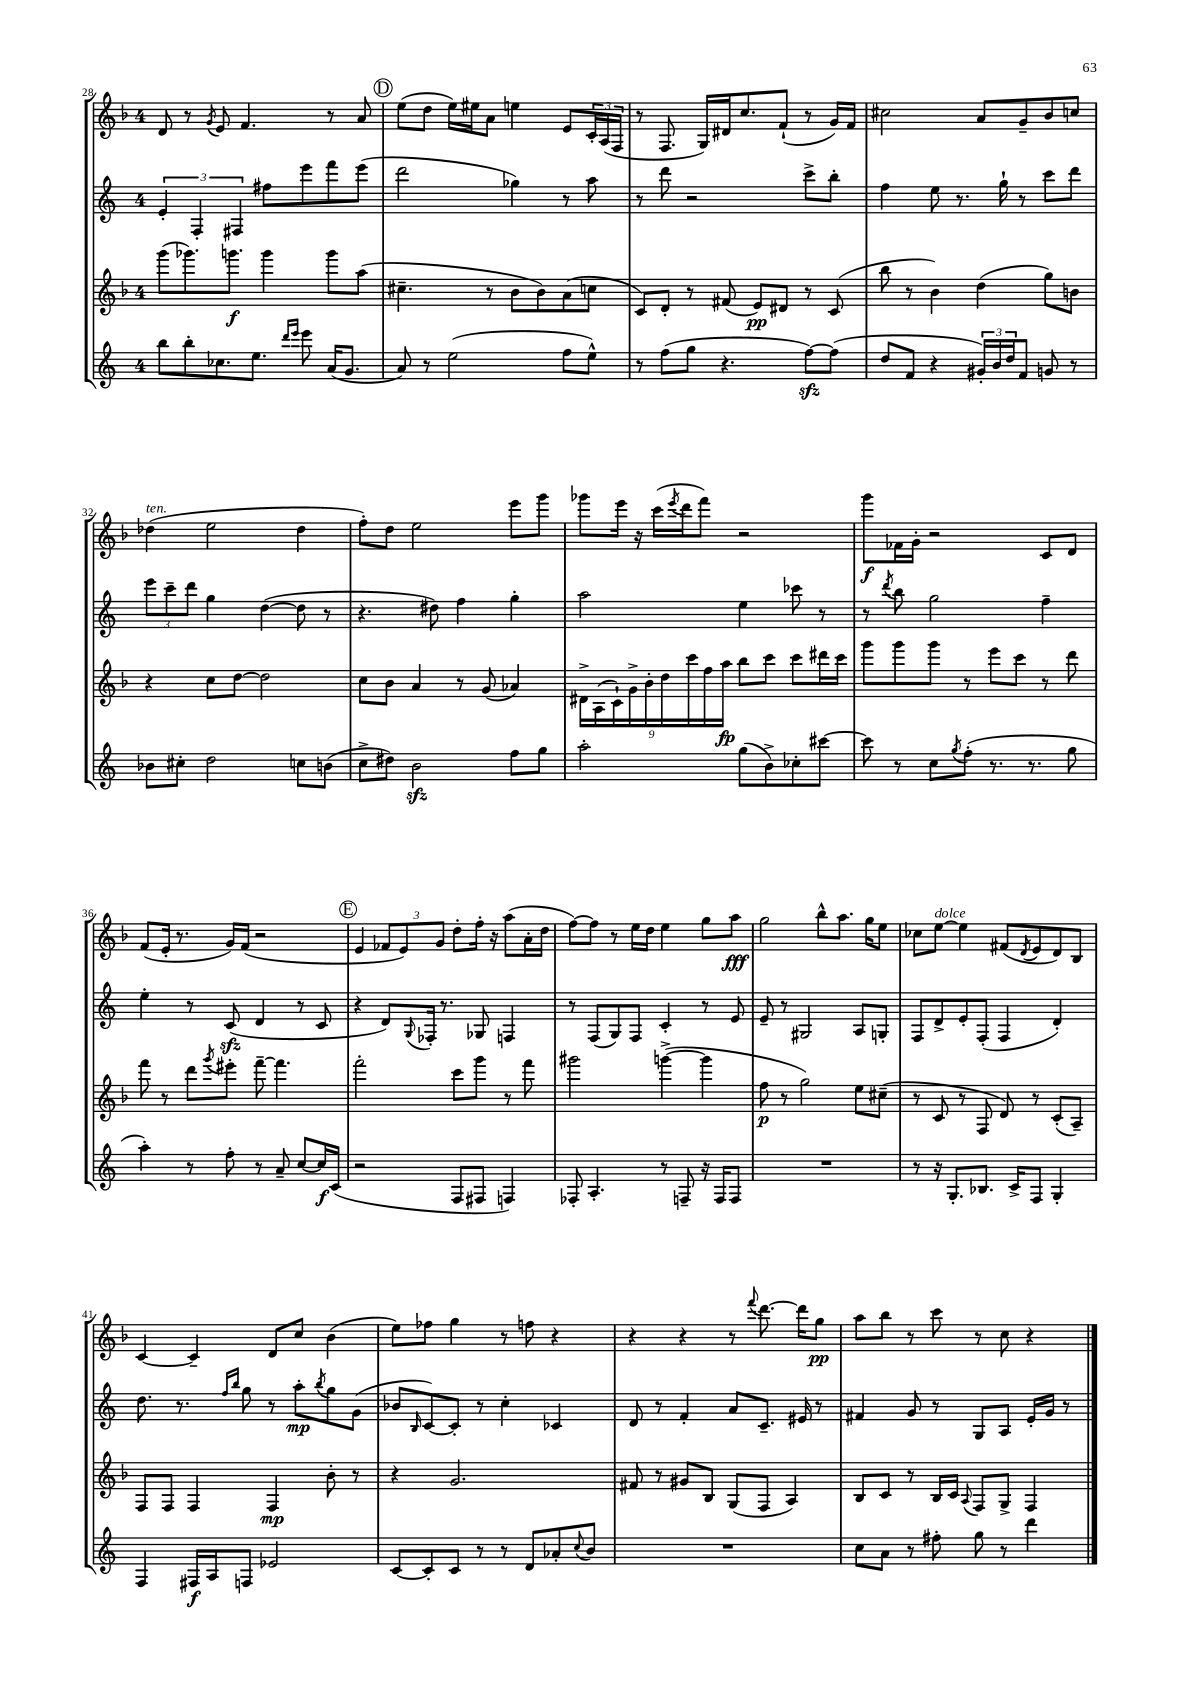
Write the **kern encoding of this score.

**kern	**dynam	**kern	**dynam	**kern	**dynam	**kern	**dynam
*part4	*part4	*part3	*part3	*part2	*part2	*part1	*part1
*staff4	*staff4	*staff3	*staff3	*staff2	*staff2	*staff1	*staff1
*clefG2	*	*clefG2	*	*clefG2	*	*clefG2	*
*k[]	*	*k[b-]	*	*k[]	*	*k[b-]	*
*M4/4	*	*M4/4	*	*M4/4	*	*M4/4	*
=28	=28	=28	=28	=28	=28	=28	=28
8bb\L	.	(8ggg\L	.	6e'/	.	8d/	.
8bb'\	.	8.ggg-X\)	.	.	.	8r	.
.	.	.	.	6F'/	.	.	.
.	.	.	.	.	.	8qg/	.
8.cc-X\	.	.	.	.	.	8e/	.
.	.	8.gggn\J	f	.	.	.	.
.	.	.	.	6F#X/	.	.	.
.	.	.	.	.	.	4.f/	.
8.ee\J	.	.	.	.	.	.	.
.	.	4ggg\	.	8ff#X\L	.	.	.
16qqddd/LL	.	.	.	.	.	.	.
16qqeee/JJ	.	.	.	.	.	.	.
8eee\	.	.	.	8eee\	.	.	.
(16a/KL	.	8ggg\L	.	8fff\	.	8r	.
8.g/J	.	.	.	.	.	.	.
.	.	(8aa\J	.	(8eee\J	.	8a/	.
!!LO:REH:place=s1:t=D
=29	=29	=29	=29	=29	=29	=29	=29
8a/)	.	4.cc#X~\	.	2ddd\	.	(8ee\L	.
8r	.	.	.	.	.	8dd\J	.
(2ee\	.	.	.	.	.	16ee\LL)	.
.	.	.	.	.	.	16ee#X\J	.
.	.	8r	.	.	.	8a\J	.
.	.	8b-\L	.	4gg-X\)	.	4een\	.
.	.	8b-\)	.	.	.	.	.
8ff\L	.	(8a\	.	8r	.	8e/L	.
8ee^^\J)	.	8ccn\J	.	8aa\	.	24c'/L	.
.	.	.	.	.	.	(24A/	.
.	.	.	.	.	.	24F/JJ	.
=30	=30	=30	=30	=30	=30	=30	=30
8r	.	8c/L)	.	8r	.	8r	.
(8ff\L	.	8d'/J	.	8ddd\	.	8.F/	.
8gg\J	.	8r	.	2r	.	.	.
.	.	.	.	.	.	16G/LL)	.
4.r	.	(8f#X/	.	.	.	16d#X/J	.
.	.	.	.	.	.	8.cc/	.
.	.	8e/L)	pp	.	.	.	.
.	.	8d#X/J	.	.	.	(8f`/J	.
[8ffzz\L)	.	8r	.	8ccc^\L	.	8r	.
(8ff\J]	.	(8c/	.	8bb'\J	.	16g/LL)	.
.	.	.	.	.	.	16f/JJ	.
=31	=31	=31	=31	=31	=31	=31	=31
8dd/L	.	8bb-\	.	4ff\	.	2cc#X\	.
8f/J	.	8r	.	.	.	.	.
4r	.	4b-\)	.	8ee\	.	.	.
.	.	.	.	8.r	.	.	.
24g#X'/LL)	.	(4dd\	.	.	.	8a/L	.
24b/	.	.	.	.	.	.	.
.	.	.	.	16gg`\	.	.	.
24dd/J	.	.	.	.	.	.	.
8f/J	.	.	.	8r	.	8g~/	.
8gn/	.	8gg\L)	.	8ccc\L	.	8b-/	.
8r	.	8bn\J	.	8ddd\J	.	8ccn/J	.
!!LO:LB:g=z
=32	=32	=32	=32	=32	=32	=32	=32
!	!	!	!	!	!	!LO:TX:a:i:t=ten.	!
8b-X\L	.	4r	.	12eee\L	.	(4dd-X\	.
.	.	.	.	12ccc~\	.	.	.
8cc#X'\J	.	.	.	.	.	.	.
.	.	.	.	12ddd\J	.	.	.
2dd\	.	8cc\L	.	4gg\	.	2ee\	.
.	.	[8dd\J	.	.	.	.	.
.	.	2dd\]	.	([4dd\	.	.	.
8ccn\L	.	.	.	8dd\]	.	4dd-\	.
(8bn\J	.	.	.	8r	.	.	.
=33	=33	=33	=33	=33	=33	=33	=33
8cc^\L	.	8cc\L	.	4.r	.	8ff'\L)	.
8dd#X\J)	.	8b-\J	.	.	.	8dd\J	.
2bzz\	.	4a/	.	.	.	2ee\	.
.	.	.	.	8dd#X\)	.	.	.
.	.	8r	.	4ff\	.	.	.
.	.	(8g/	.	.	.	.	.
8ff\L	.	4a-X/)	.	4gg'\	.	8eee\L	.
8gg\J	.	.	.	.	.	8ggg\J	.
=34	=34	=34	=34	=34	=34	=34	=34
2aa'\	.	18d#X^\LL	.	2aa\	.	8ggg-X\L	.
.	.	(18A\	.	.	.	.	.
.	.	18c`\)	.	.	.	.	.
.	.	.	.	.	.	16eee\Jk	.
.	.	18g^\	.	.	.	.	.
.	.	.	.	.	.	16r	.
.	.	18b-'\	.	.	.	.	.
.	.	.	.	.	.	(16ccc\LL	.
.	.	18dd\	.	.	.	.	.
.	.	.	.	.	.	8qeee/	.
.	.	.	.	.	.	16ddd\J	.
.	.	18ccc\	.	.	.	.	.
.	.	.	.	.	.	8fff\J)	.
.	.	18ff\	.	.	.	.	.
.	.	18aa\JJ	fp	.	.	.	.
(8gg\L	.	8bb-\L	.	4ee\	.	2r	.
8b^\)	.	8ccc\J	.	.	.	.	.
8cc-X'\	.	8ccc\L	.	8ccc-X\	.	.	.
[8ccc#X\J	.	16ddd#X\L	.	8r	.	.	.
.	.	16ccc\JJ	.	.	.	.	.
=35	=35	=35	=35	=35	=35	=35	=35
8ccc#\]	.	8ggg\L	.	8r	.	8ggg\L	f
.	.	.	.	8qddd/	.	.	.
8r	.	8ggg\	.	8bb\	.	16f-X\L	.
.	.	.	.	.	.	16g'\JJ	.
8cc\L	.	8ggg\J	.	2gg\	.	2r	.
8qgg/	.	.	.	.	.	.	.
(8ff'\J	.	8r	.	.	.	.	.
8.r	.	8eee\L	.	.	.	.	.
.	.	8ccc\J	.	.	.	.	.
8.r	.	.	.	.	.	.	.
.	.	8r	.	4ff~\	.	8c/L	.
8gg\	.	8ddd\	.	.	.	8d/J	.
!!LO:LB:g=z
=36	=36	=36	=36	=36	=36	=36	=36
4aa'\)	.	8fff\	.	4ee'\	.	(8f/L	.
.	.	8r	.	.	.	16e'/Jk	.
.	.	.	.	.	.	8.r	.
8r	.	8ddd\L	.	8r	.	.	.
.	.	8qggg/	.	.	.	.	.
8ff'\	.	8eee#X'\J	.	(8czz/	.	16g/LL)	.
.	.	.	.	.	.	(16f/JJ	.
8r	.	[8fff~\	.	4d/	.	2r	.
8a~/	.	4.fff\]	.	.	.	.	.
[8cc/L	.	.	.	8r	.	.	.
16cc/L]	f	.	.	8c/	.	.	.
(16c/JJ	.	.	.	.	.	.	.
!!LO:REH:place=s1:t=E
=37	=37	=37	=37	=37	=37	=37	=37
2r	.	2fff'\	.	4r	.	4e/	.
.	.	.	.	8d/L)	.	12f-X/L	.
.	.	.	.	.	.	12e/)	.
.	.	.	.	8qqG/	.	.	.
.	.	.	.	16F-X'/Jk	.	.	.
.	.	.	.	.	.	12g/J	.
.	.	.	.	8.r	.	.	.
8F/L	.	8ccc\L	.	.	.	8dd'\L	.
8F#X/J	.	8ggg\J	.	8G-X/	.	16ff'\Jk	.
.	.	.	.	.	.	16r	.
4Fn/)	.	8r	.	4Fn/	.	(8aa\L	.
.	.	8fff\	.	.	.	16a'\L	.
.	.	.	.	.	.	16dd\JJ	.
=38	=38	=38	=38	=38	=38	=38	=38
8F-X'/	.	2ggg#X\	.	8r	.	[8ff\L)	.
4.A'/	.	.	.	(8F/L	.	8ff\J]	.
.	.	.	.	8G/)	.	8r	.
.	.	.	.	8F/J	.	16ee\LL	.
.	.	.	.	.	.	16dd\JJ	.
8r	.	([4gggn^\	.	4c'/	.	4ee\	.
8Fn~/	.	.	.	.	.	.	.
16r	.	4ggg\]	.	8r	.	8gg\L	.
16F/KL	.	.	.	.	.	.	.
8F/J	.	.	.	8e/	.	8aa\J	fff
=39	=39	=39	=39	=39	=39	=39	=39
1r	.	8ff\	p	8e~/	.	2gg\	.
.	.	8r	.	8r	.	.	.
.	.	2gg\)	.	2G#X/	.	.	.
.	.	.	.	.	.	8bb-^^\L	.
.	.	.	.	.	.	8.aa\J	.
.	.	8ee\L	.	8A/L	.	.	.
.	.	.	.	.	.	16gg\KL	.
.	.	(8cc#X~\J	.	8Gn'/J	.	8ee\J	.
=40	=40	=40	=40	=40	=40	=40	=40
8r	.	8r	.	8F/L	.	8cc-X\L	.
!	!	!	!	!	!	!LO:TX:a:i:t=dolce	!
16r	.	8c/	.	8d^/	.	[8ee\J	.
8.G'/L	.	.	.	.	.	.	.
.	.	8r	.	8e'/	.	4ee\]	.
8.B-X/J	.	8F/	.	(8F'/J	.	.	.
.	.	8d/)	.	4F/	.	(8f#X/L	.
16c^/KL	.	.	.	.	.	.	.
.	.	.	.	.	.	8qd/	.
8F/J	.	8r	.	.	.	8e/	.
4G'/	.	(8c'/L	.	4d'/)	.	8d/)	.
.	.	8A~/J)	.	.	.	8B-/J	.
!!LO:LB:g=z
=41	=41	=41	=41	=41	=41	=41	=41
4F/	.	8F/L	.	8.dd\	.	[4c/	.
.	.	8F/J	.	.	.	.	.
.	.	.	.	8.r	.	.	.
16F#X/LL	f	4F/	.	.	.	4c~/]	.
16A/J	.	.	.	.	.	.	.
.	.	.	.	16qqff/LL	.	.	.
.	.	.	.	16qqbb/JJ	.	.	.
8Fn/J	.	.	.	8gg\	.	.	.
2e-X/	.	4F/	mp	8r	.	8d/L	.
.	.	.	.	8aa'\L	mp	8cc/J	.
.	.	.	.	8qbb/	.	.	.
.	.	8b-'\	.	8gg\	.	(4b-\	.
.	.	8r	.	(8g\J	.	.	.
=42	=42	=42	=42	=42	=42	=42	=42
[8c/L	.	4r	.	8b-X/L	.	8ee\L)	.
.	.	.	.	16qqB/	.	.	.
8c'/]	.	.	.	[8c/)	.	8ff-X\J	.
8c/J	.	2.g/	.	8c'/J]	.	4gg\	.
8r	.	.	.	8r	.	.	.
8r	.	.	.	4cc'\	.	8r	.
8d/L	.	.	.	.	.	8ffn\	.
8a-X'/	.	.	.	4c-X/	.	4r	.
8qqcc/	.	.	.	.	.	.	.
8b/J	.	.	.	.	.	.	.
=43	=43	=43	=43	=43	=43	=43	=43
1r	.	8f#X/	.	8d/	.	4r	.
.	.	8r	.	8r	.	.	.
.	.	8g#X/L	.	4f'/	.	4r	.
.	.	8B-/J	.	.	.	.	.
.	.	(8G/L	.	8a/L	.	8r	.
.	.	.	.	.	.	8qqfff/	.
.	.	8F/J	.	8.c~/J	.	[8.ddd\	.
.	.	4A/)	.	.	.	.	.
.	.	.	.	16e#X/	.	16ddd\KL]	.
.	.	.	.	8r	.	8gg\J	pp
=44	=44	=44	=44	=44	=44	=44	=44
8cc\L	.	8B-/L	.	4f#X/	.	8aa\L	.
8a\J	.	8c/J	.	.	.	8bb-\J	.
8r	.	8r	.	8g/	.	8r	.
8ff#X'\	.	16B-/LL	.	8r	.	8ccc\	.
.	.	16c/JJ	.	.	.	.	.
.	.	8qqA/	.	.	.	.	.
8gg\	.	8F/L	.	8G/L	.	8r	.
8r	.	8G^/J	.	8A/J	.	8cc\	.
4ddd\	.	4F/	.	16e'/LL	.	4r	.
.	.	.	.	16g/JJ	.	.	.
.	.	.	.	8r	.	.	.
==	==	==	==	==	==	==	==
*-	*-	*-	*-	*-	*-	*-	*-
